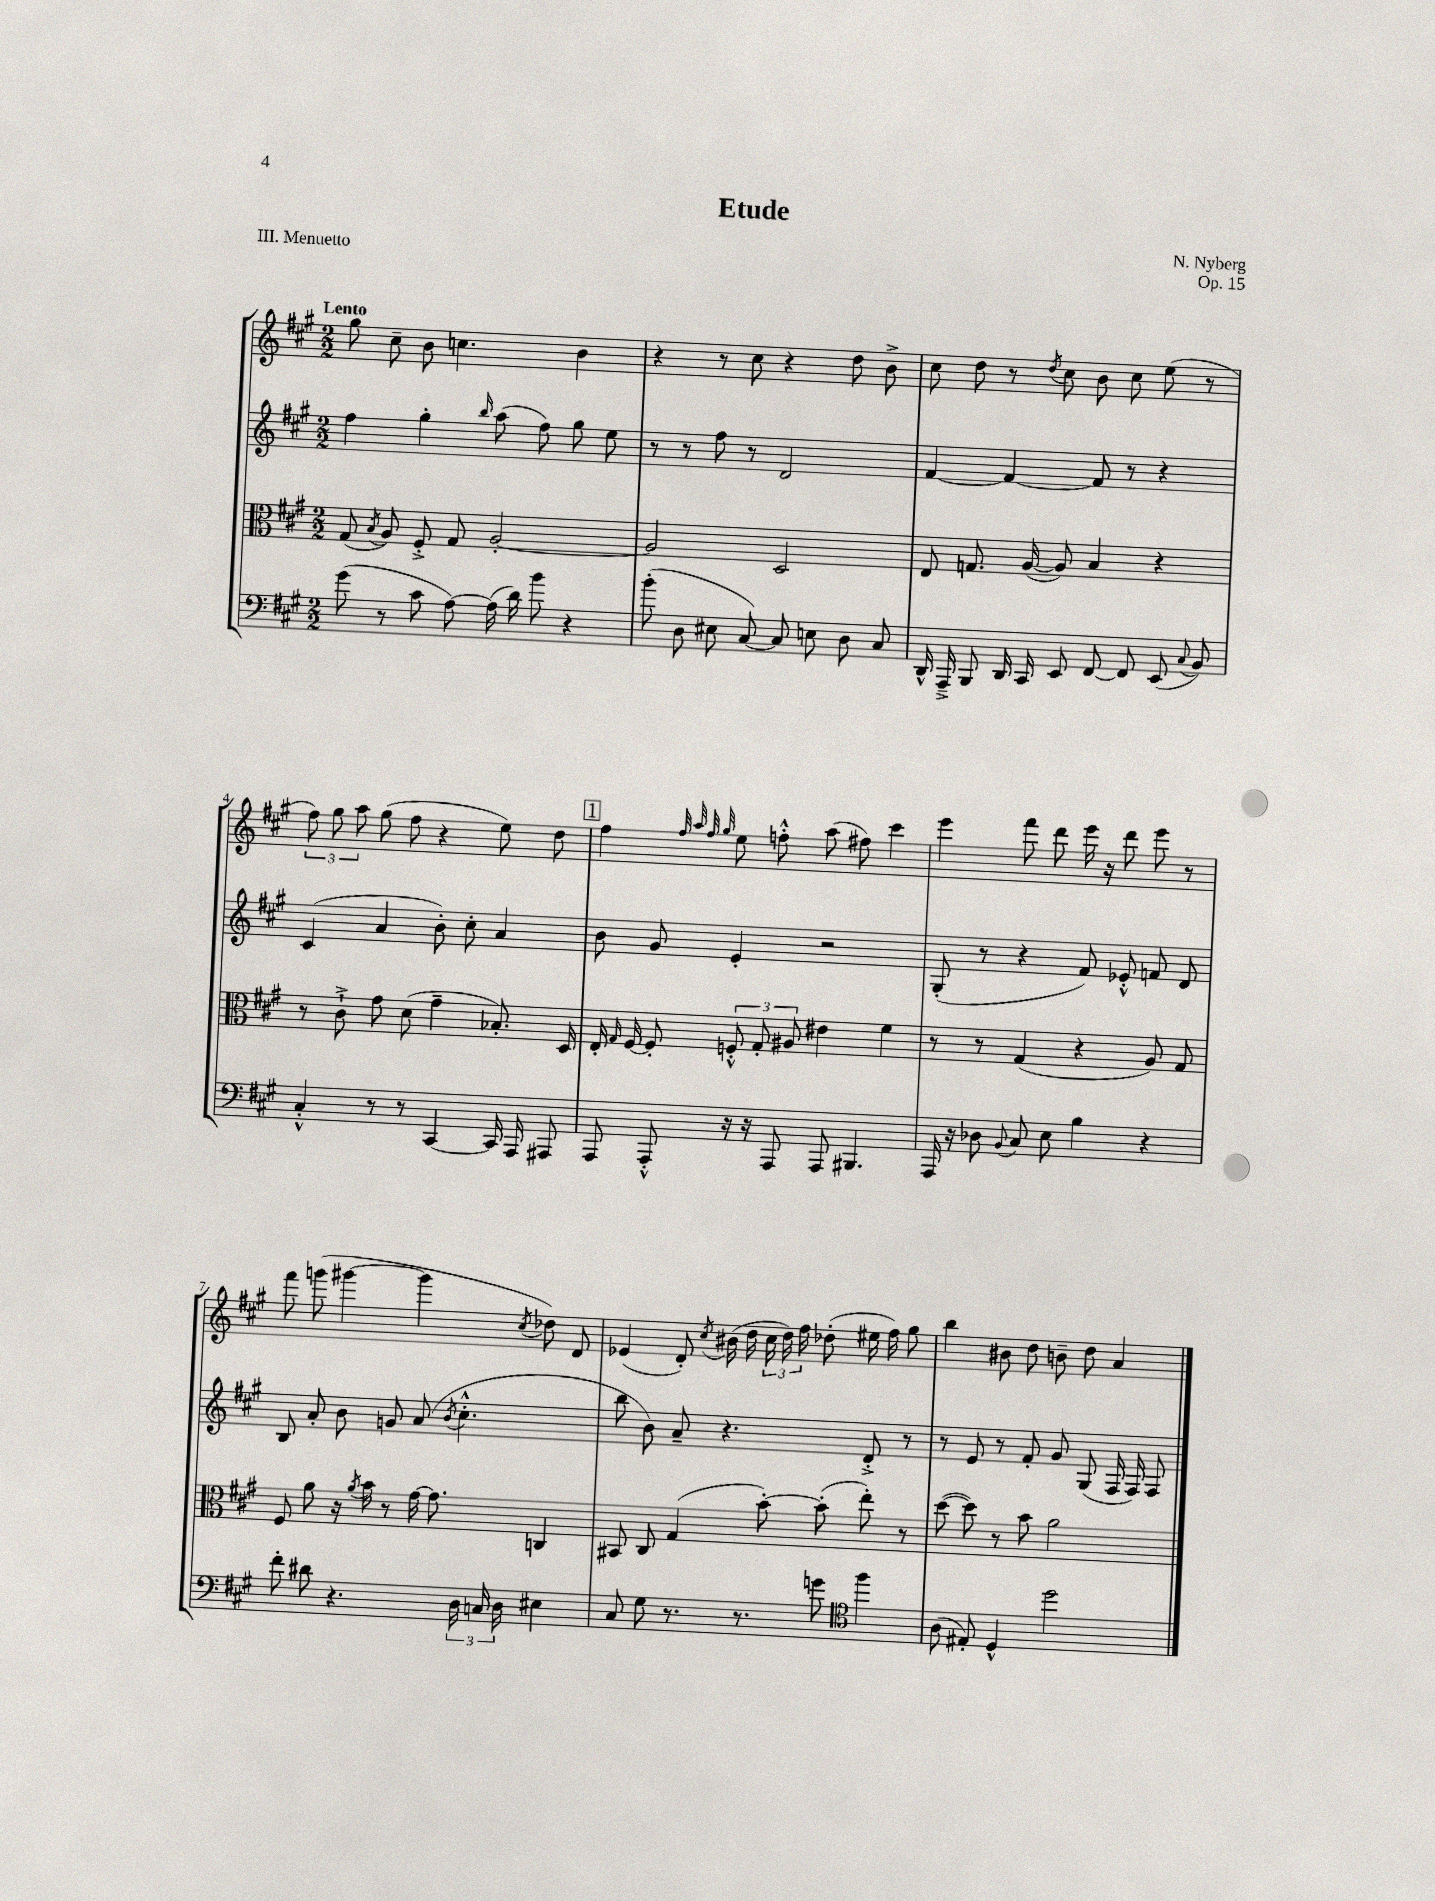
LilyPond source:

\header { title = "Etude" composer = "N. Nyberg" opus = "Op. 15" piece = "III. Menuetto" }
<<
\new StaffGroup <<
\new Staff = "s0" {
    \clef treble \key a \major \numericTimeSignature \time 2/2 \tempo "Lento"
    \autoBeamOff gis''8 cis''8-- b'8 c''4. b'4 |
    r4 r8 cis''8 r4 d''8 b'8-> |
    cis''8 d''8 r8 \acciaccatura { d''8 } cis''8 b'8 cis''8 e''8( r8 |
    \tuplet 3/2 { fis''8) gis''8 a''8 } gis''8( fis''8 r4 e''8) d''8 |
    \mark \markup { \box "1" } fis''4 \grace { fis''32 a''32 fis''32 gis''32 } e''8 f''8-.-^ a''8( fis''8) cis'''4 |
    e'''4 fis'''8 d'''8 e'''16 r16 d'''8 e'''8 r8 |
    fis'''8 g'''8( gis'''4~ gis'''4 \acciaccatura { cis''8 } des''8) d'8 |
    ees'4( d'8-.) \acciaccatura { cis''8 } bis'16( d''16 \tuplet 3/2 { cis''16 d''16) fis''16 } des''8-.( eis''16 fis''16) gis''8 |
    b''4 bis'8 d''8 b'8-- d''8 a'4 \bar "|." |
}
\new Staff = "s1" {
    \clef treble \key a \major \numericTimeSignature \time 2/2
    \autoBeamOff fis''4 gis''4-. \grace { b''16 } a''8( fis''8) gis''8 e''8 |
    r8 r8 fis''8 r8 d'2 |
    fis'4~ fis'4~ fis'8 r8 r4 |
    cis'4( a'4 b'8-.) cis''8-. a'4 |
    \mark \markup { \box "1" } b'8 gis'8 e'4-. r2 |
    gis8-.( r8 r4 fis'8) ees'8-.-^ f'8 d'8 |
    b8 a'8-. b'8 g'8 a'8( \acciaccatura { b'8 } cis''4.-.-^ |
    b''8 b'8) a'8-- r4. d'8-.-> r8 |
    r8 e'8 r8 fis'8-. gis'8 gis8( fis16 fis16) fis8 \bar "|." |
}
\new Staff = "s2" {
    \clef alto \key a \major \numericTimeSignature \time 2/2
    \autoBeamOff gis8( \acciaccatura { b8 } a8) fis8-.-> gis8 a2~-. |
    a2 d2 |
    e8 g8. a16~( a8) b4 r4 |
    r8 cis'8-!-> gis'8 d'8( gis'4-- bes8.-.) d16 |
    \mark \markup { \box "1" } e16-. \grace { gis16 } fis16~ fis8-. \tuplet 3/2 { f8-.-^ gis8-. ais8 } eis'4 fis'4 |
    r8 r8 gis4( r4 a8) gis8 |
    fis8 a'8 r16 \acciaccatura { a'8 } b'16 r8 gis'16~ gis'8. c4 |
    bis,8 cis8 gis4( b'8~-.) b'8-.( e''8-.) r8 |
    d''8~( d''8) r8 b'8 a'2 \bar "|." |
}
\new Staff = "s3" {
    \clef bass \key a \major \numericTimeSignature \time 2/2
    \autoBeamOff gis'8( r8 cis'8 a8~) a16( d'16) b'8 r4 |
    b'8-.( d8 eis8 cis8~) cis8 e8 d8 cis8 |
    d,16-^ a,,16---> b,,8 d,16 cis,16 e,8 fis,8~ fis,8 e,8( \appoggiatura { cis8 } b,8) |
    cis4-.-^ r8 r8 cis,4~ cis,16 a,,16 ais,,8 |
    \mark \markup { \box "1" } a,,8 a,,8-.-^ r16 r16 a,,8 a,,8 bis,,4. |
    a,,16 r16 des8 \appoggiatura { b,8 } cis8 e8 b4 r4 |
    fis'8-. dis'8 r4. \tuplet 3/2 { d16 c16 d16 } eis4 |
    cis8 gis8 r8. r8. g'8 \clef tenor fis''4 |
    a8( eis8-.) d4-^ d''2 \bar "|." |
}
>>
>>
